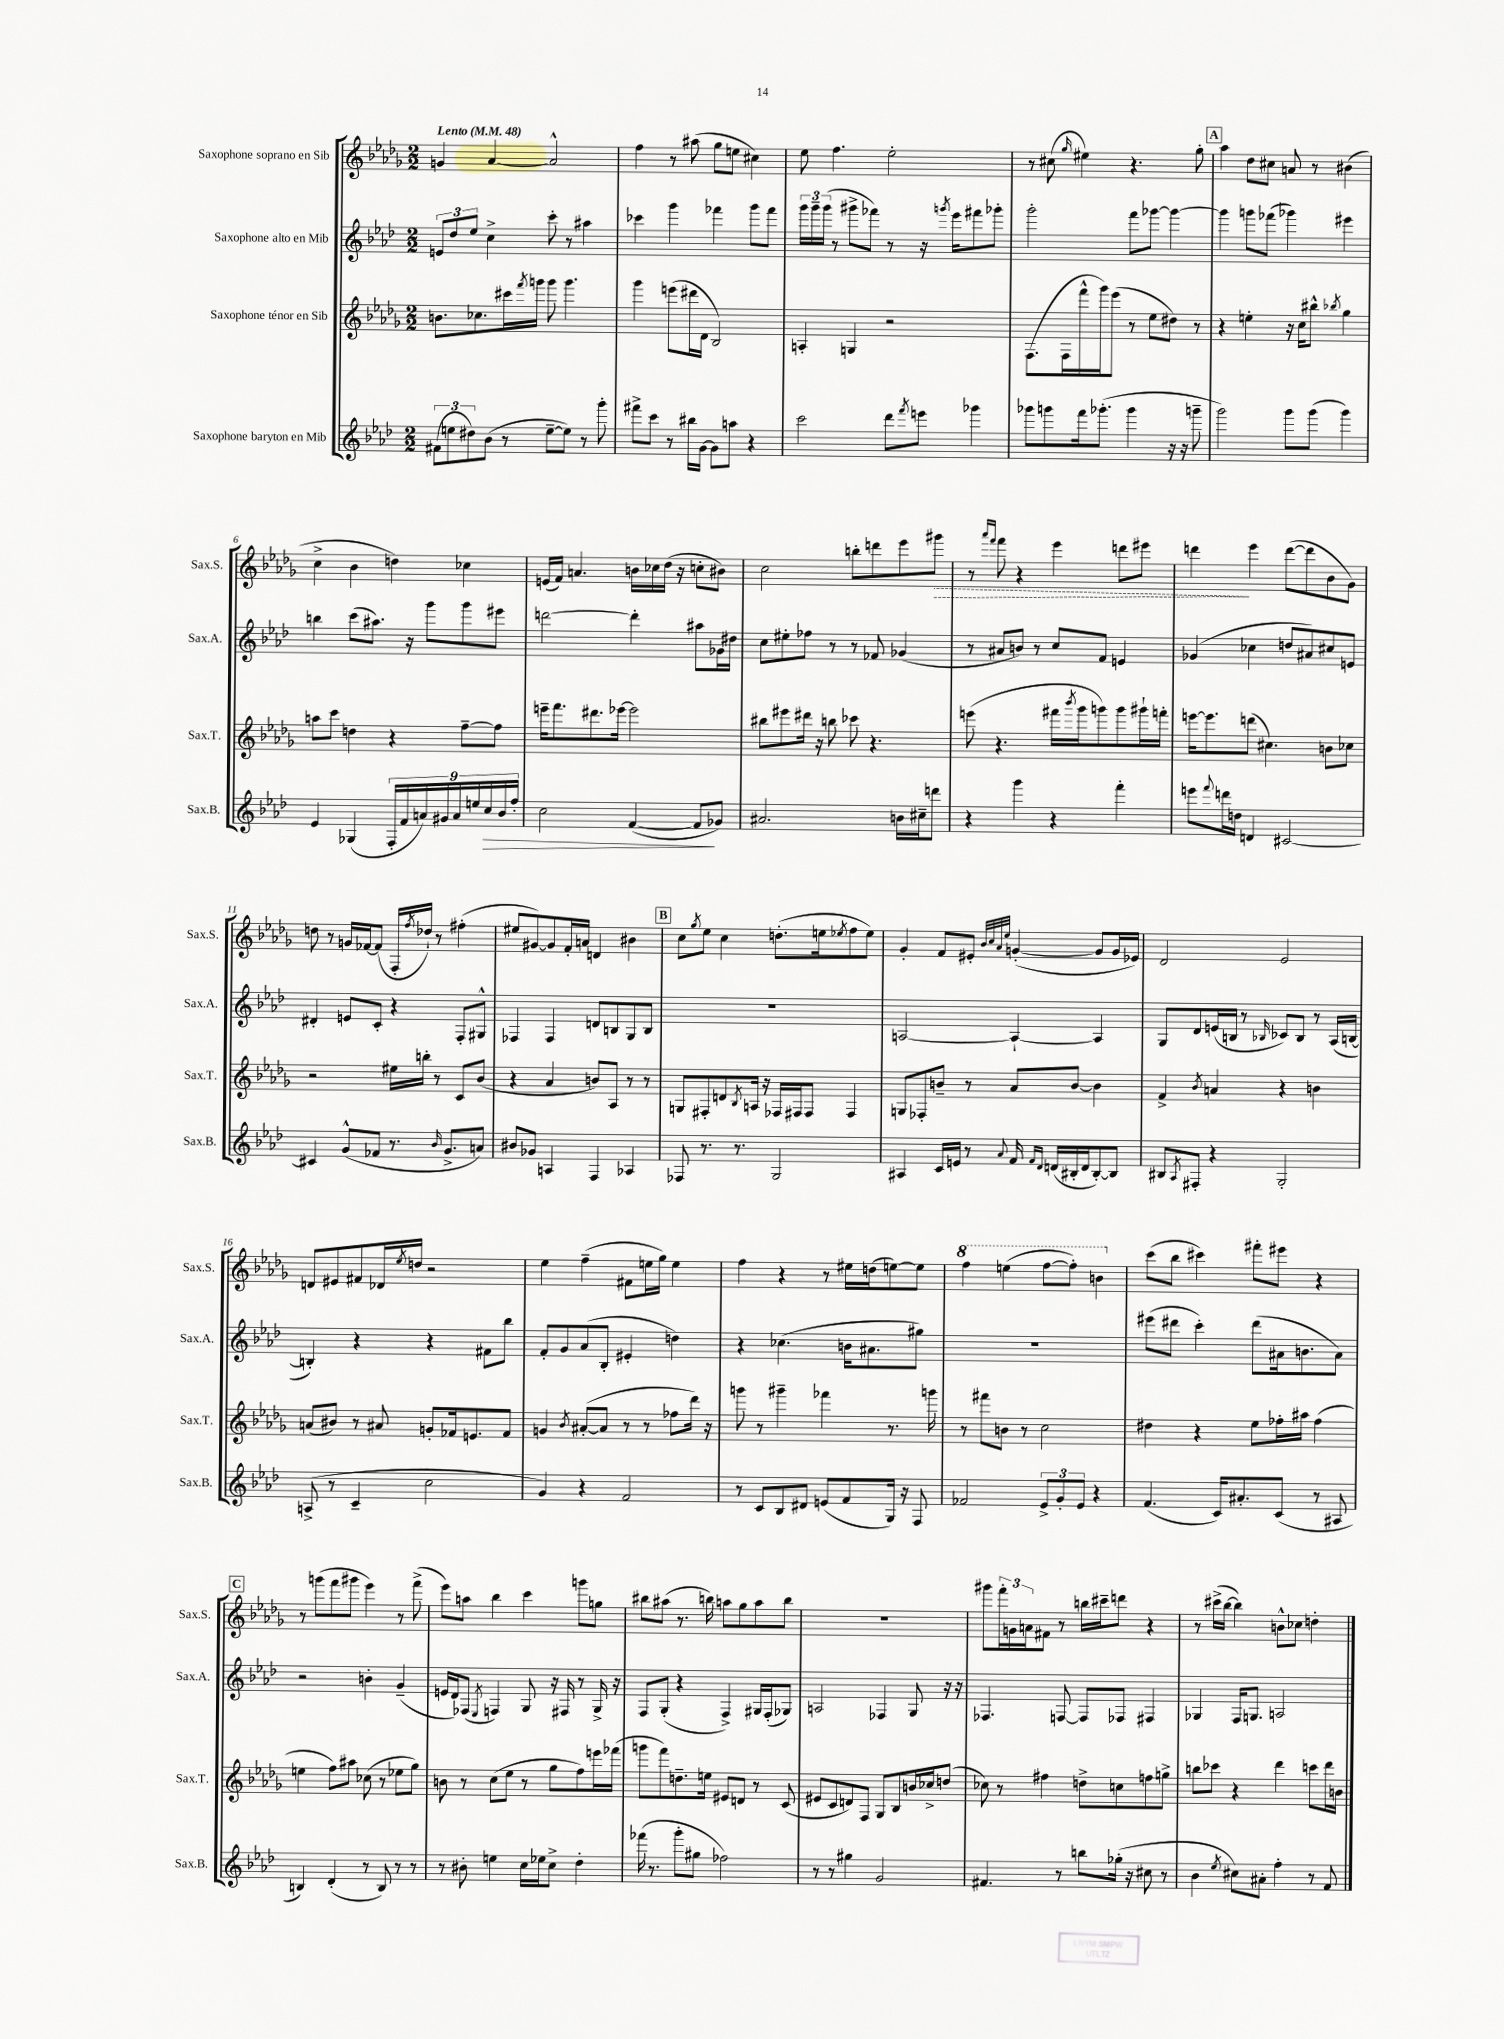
<<
\new StaffGroup <<
\new Staff = "s0" \with { instrumentName = "Saxophone soprano en Sib" shortInstrumentName = "Sax.S." } {
    \clef treble \key des \major \numericTimeSignature \time 2/2 \tempo "Lento" 4 = 48
    g'4 aes'4~ aes'2-^ |
    f''4 r8 ais''8( ges''8 e''8 cis''4) |
    ees''8 f''4. ees''2-. |
    r8 cis''8( \grace { ges''16 } eis''4) r4. ges''8-. |
    \mark \markup { \box "A" } aes''4 des''8 cis''8 a'8 r8 bis'4( |
    c''4-> bes'4 d''4) ces''4 |
    e'16( f'16) a'4. b'16 ces''16 des''16( r16 c''8-. bis'8) |
    c''2 b''8-. d'''8 ees'''8 \once \override Hairpin.style = #'dashed-line gis'''8\> |
    r8 \grace { aes'''16 f'''16 } f'''8 r4 ees'''4 d'''8 eis'''8 |
    d'''4\! ees'''4 d'''8~( d'''8 bes'8 ges'8) |
    d''8 r8 g'16 fes'16~ fes'8( f16-. \acciaccatura { f''8 } des''16-!) r8 fis''4-.( |
    eis''8 gis'8~) gis'8 f'16-. a'16 d'4 bis'4 |
    \mark \markup { \box "B" } c''8 \acciaccatura { ges''8 } ees''8 c''4 d''8.-.( e''16 \acciaccatura { ees''8 } f''8 ees''8) |
    ges'4-. f'8 eis'8-. \grace { bes'32 c''32 aes'32 ees''32 } g'4~-.( g'8 g'16 ees'16) |
    des'2 ees'2 |
    d'8 eis'8 fis'8 des'16 \acciaccatura { ees''8 } d''16 r2 |
    ees''4 f''4--( fis'8 e''16 ges''16) e''4 |
    f''4 r4 r8 eis''16 d''16( e''8~) e''8 |
    \ottava #1 f'''4 e'''4( f'''8~ f'''8-.) b''4 \ottava #0 |
    c'''8( bes''8 cis'''4) fis'''8-. eis'''8 r4 |
    \mark \markup { \box "C" } r8 g'''8( f'''8 gis'''8 ees'''4) r8 f'''8->( |
    ees'''8) a''8 bes''4 c'''4 g'''8 g''8 |
    bis''8 ais''8( r8. b''16) a''8 ges''8 a''8 b''8 |
    R1 |
    gis'''8 \tuplet 3/2 { f'''16-. g'16 a'16 } fis'8 r8 b''16 cis'''16-- d'''8 r4 |
    r8 cis'''16->( bes''16~ bes''4) b'8-^ ces''8 d''4-. \bar "|." |
}
\new Staff = "s1" \with { instrumentName = "Saxophone alto en Mib" shortInstrumentName = "Sax.A." } {
    \clef treble \key aes \major \numericTimeSignature \time 2/2
    \tuplet 3/2 { e'8 des''8 ees''8 } c''4-> c'''8-. r8 ais''4 |
    ces'''4 g'''4 fes'''4 g'''8 fes'''8 |
    \tuplet 3/2 { g'''16 g'''16-- g'''16( } r8 gis'''8-> fes'''8) r8 r16 \acciaccatura { g'''8 } ees'''16 fis'''8 ges'''8-. |
    g'''2-. f'''8 ges'''8~ ges'''4~ |
    \mark \markup { \box "A" } ges'''4 g'''8 fes'''8( ges'''4) eis'''4 |
    b''4 c'''8( ais''8.) r16 g'''8 g'''8 eis'''8 |
    d'''2~ d'''4-. ais''8 ges'16 dis''16 |
    c''8 eis''8-. fes''8 r8 r8 fes'8 ges'4( |
    r8 ais'8 b'8) r8 c''8 f'8 e'4 |
    ges'4( ces''4 d''8 ais'8) cis''8 e'8 |
    dis'4-. e'8 c'8-. r4 f8-. gis8-^ |
    fes4 fes4 d'8 b8 g8 b8 |
    \mark \markup { \box "B" } R1 |
    a2~ a4~-! a4 |
    g8 des'8 e'16( b16 r8 \grace { bes16 } ces'8) bes8 r8 aes16( b16~ |
    b4-.) r4 r4 fis'8 bes''8 |
    f'8-. g'8 aes'8( bes8-. eis'4-. d''4) |
    r4 ces''4.( b'16 ais'8. gis''8) |
    R1 |
    eis'''8( dis'''8 c'''4-.) dis'''8( ais'16 b'8. ais'8) |
    \mark \markup { \box "C" } r2 b'4-. g'4--( |
    e'16 des'16) fes8( \acciaccatura { ees8 } f4) g8 r16 fis16 r8 g16-> r16 |
    f8 g8-.( r4 f4->) gis16 f16-.( ges8) |
    a2 fes4 g8 r16 r16 |
    fes4. f8~ f8 fes8 fis4 |
    ges4 f16 g8. a2 \bar "|." |
}
\new Staff = "s2" \with { instrumentName = "Saxophone ténor en Sib" shortInstrumentName = "Sax.T." } {
    \clef treble \key des \major \numericTimeSignature \time 2/2
    b'8. ces''8. cis'''16 \acciaccatura { f'''8 } g'''16 g'''8 g'''4. |
    ges'''4 e'''8( dis'''16 des'16 bes2) |
    a4-. g4 r2 |
    f8.( f16 f'''16-^ ges'''16) ees'''8( r8 ees''8 dis''8) r8 |
    \mark \markup { \box "A" } r4 e''4-. r16 c''16 bis''8-^ \acciaccatura { bes''8 } ges''4 |
    a''8 c'''8 d''4 r4 f''8~-- f''8 |
    e'''16-- f'''8. dis'''8. ees'''16~ ees'''2 |
    bis''8 eis'''8 dis'''16 r16 b''8 ces'''8 r4. |
    e'''8( r4. fis'''16 \acciaccatura { bes'''8 } ges'''16 g'''8) g'''8 gis'''16-! f'''16-. |
    e'''16~ e'''8. d'''8( cis''4.) b'8 ces''8 |
    r2 eis''16 b''16-. r8 c'8 bes'8( |
    r4 aes'4 b'8) aes8 r8 r8 |
    \mark \markup { \box "B" } g8 fis8-. d'8 \acciaccatura { bes8 } a16 r16 fes16 fis16 fis8 fis4 |
    g8 fes8-. b'8-- r8 aes'8 b'8~ b'4 |
    f'4-> \acciaccatura { bes'8 } a'4 r4 b'4 |
    a'8( bis'8) r8 ais'8 g'8-. fes'16 e'8. fes'8 |
    g'4 \acciaccatura { bes'8 } ais'8~-.( ais'8 r8 r8 fes''8 des'''16) r16 |
    g'''8 r8 gis'''4-- fes'''4 r8. g'''16 |
    r8 fis'''8 b'8 r8 c''2 |
    dis''4 r4 ees''8 fes''16-. ais''16 fes''4( |
    \mark \markup { \box "C" } e''4 f''8) ais''8 ces''8( r8 ees''8 ges''8) |
    b'8 r8 c''8( ees''8 r8 ges''8 f''8) e'''16 fes'''16( |
    g'''8 f'''8) d''8.-- e''16 eis'8 d'8 r8 c'8( |
    eis'8 c'8 d'8) f8 ges8 bes8 b'16 ces''16-> d''8( |
    ces''8) r8 fis''4 d''8-> c''8 f''8 g''8-> |
    b''8 ces'''8 r4 des'''4 c'''8 des'''16 b'16 \bar "|." |
}
\new Staff = "s3" \with { instrumentName = "Saxophone baryton en Mib" shortInstrumentName = "Sax.B." } {
    \clef treble \key aes \major \numericTimeSignature \time 2/2
    \tuplet 3/2 { fis'8( e''8 dis''8) } bes'8( r8 e''8~-- e''8) r8 g'''8-. |
    fis'''8-> c'''8 r8 bis''16 g'16~ g'8 a''8 r4 |
    c'''2 des'''8 \acciaccatura { f'''8 } e'''8 ges'''4 |
    ges'''8 g'''8 f'''16 ges'''8.-.( ges'''4 r16 r16 g'''8-- |
    \mark \markup { \box "A" } g'''2) g'''8 g'''8( g'''4) |
    ees'4 ges4( \tuplet 9/8 { f16-. f'16 a'16) gis'16 a'16 e''16 c''16\> bes'16 f''16-. } |
    c''2 f'4~( f'8\! ges'8) |
    ais'2. b'16 cis''16-- d'''8 |
    r4 g'''4 r4 f'''4-. |
    e'''8 \appoggiatura { f'''8 } d'''16 d''16 d'4 cis'2~ |
    cis'4 g'8-^( fes'8 r8. \grace { bes'16 } g'8.-> a'8) |
    bis'8 ges'8 a4 f4 aes4 |
    \mark \markup { \box "B" } fes8 r8. r8. g2 |
    ais4 c'16 e'16 r8 \appoggiatura { aes'8 } f'16 \grace { f'16 des'16 } d'16( bis16-. d'16 bis8~-.) bis8 |
    bis8 \acciaccatura { aes8 } fis8-. r4 g2-. |
    a8->( r8 c'4-- c''2 |
    g'4) r4 f'2 |
    r8 c'8 bes8 dis'8 e'8( f'8 g16) r16 f8 |
    fes'2 \tuplet 3/2 { ees'8-> g'8-. ees'8 } r4 |
    f'4.( c'16) ais'8.-. c'8( r8 ais8 |
    \mark \markup { \box "C" } b4) des'4-.( r8 b8) r8 r8 |
    r8 bis'8-. e''4 c''16 ees''16 c''8-> des''4-. |
    fes'''16( r8. g'''8-. gis''8 fes''2) |
    r8 r8 gis''4 g'2 |
    fis'4. r8 b''8 ges''16-.( r16 cis''8 r8 |
    bes'4 \acciaccatura { ees''8 } cis''8) ais'8-. f''4-. r8 f'8 \bar "|." |
}
>>
>>
